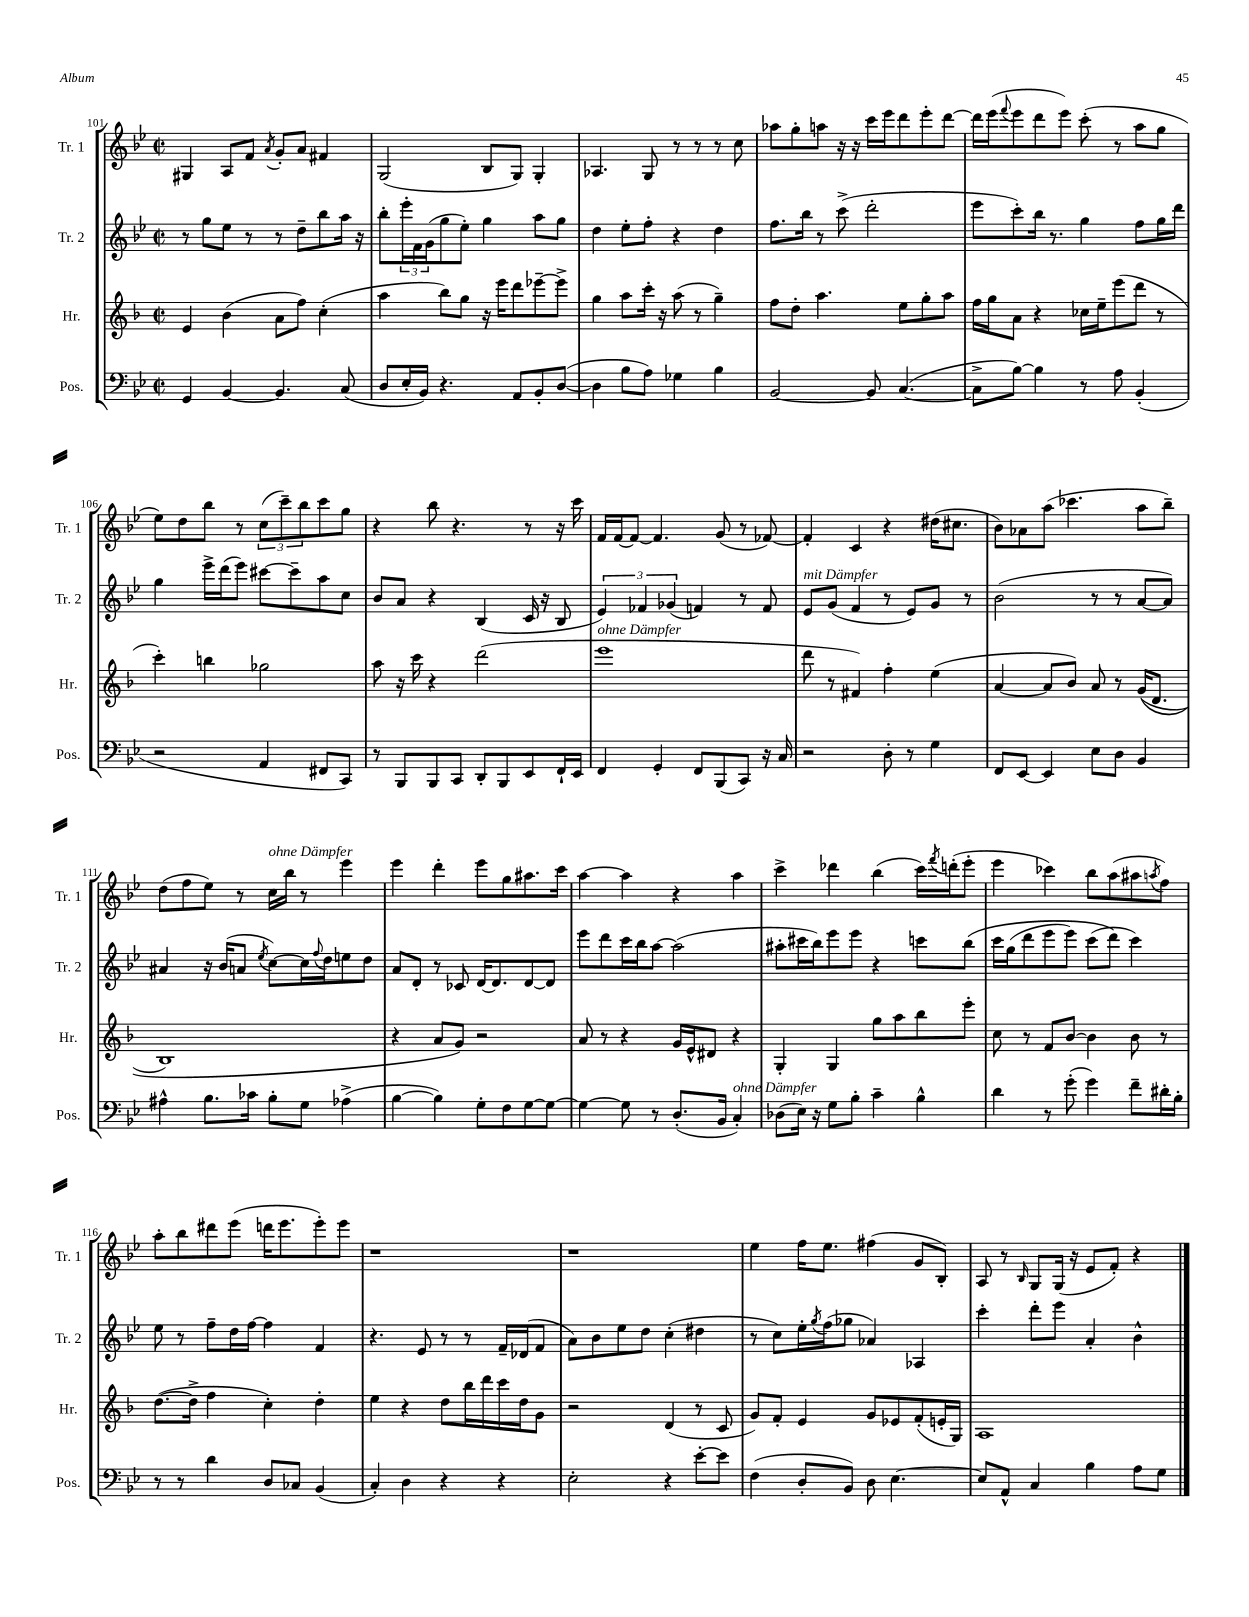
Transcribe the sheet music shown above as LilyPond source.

<<
\new StaffGroup <<
\new Staff = "s0" \with { instrumentName = "Tr. 1" shortInstrumentName = "Tr. 1" } {
    \clef treble \key bes \major \defaultTimeSignature \time 2/2
    gis4 a8 f'8 \acciaccatura { a'8 } g'8-. a'8 fis'4 |
    g2( bes8 g8) g4-. |
    aes4. g8 r8 r8 r8 c''8 |
    aes''8 g''8-. a''8 r16 r16 c'''16 ees'''16 d'''8 ees'''8-. d'''8~ |
    d'''16 ees'''16( \appoggiatura { f'''8 } ees'''8 d'''8 ees'''8) c'''8-.( r8 a''8 g''8 |
    ees''8) d''8 bes''8 r8 \tuplet 3/2 { c''8( c'''8--) bes''8 } c'''8 g''8 |
    r4 bes''8 r4. r8 r16 c'''16 |
    f'16 f'16~ f'8~ f'4. g'8( r8 fes'8~) |
    fes'4-. c'4 r4 dis''16( cis''8. |
    bes'8) aes'8 a''8( ces'''4. a''8 bes''8--) |
    d''8( f''8 ees''8) r8 c''16^\markup { \italic "ohne Dämpfer" } bes''16 r8 ees'''4 |
    ees'''4 d'''4-. ees'''8 g''8 ais''8. c'''16 |
    a''4~ a''4 r4 a''4 |
    c'''4-> des'''4 bes''4( c'''16) \acciaccatura { f'''8 } d'''16-.( ees'''8-. |
    ees'''4 ces'''4) bes''8 a''8( ais''8 \acciaccatura { a''8 } f''8) |
    a''8-. bes''8 dis'''8 ees'''8( d'''16 ees'''8. ees'''8-.) ees'''8 |
    r1 |
    r1 |
    ees''4 f''16 ees''8. fis''4( g'8 bes8-.) |
    a8 r8 \grace { bes16 } g8 g16( r16 ees'8 f'8-.) r4 \bar "|." |
}
\new Staff = "s1" \with { instrumentName = "Tr. 2" shortInstrumentName = "Tr. 2" } {
    \clef treble \key bes \major \defaultTimeSignature \time 2/2
    r8 g''8 ees''8 r8 r8 d''8-- bes''8 a''16 r16 |
    bes''8-. \tuplet 3/2 { ees'''16-. f'16 g'16( } g''8 ees''8-.) g''4 a''8 g''8 |
    d''4 ees''8-. f''8-. r4 d''4 |
    f''8. bes''16 r8 c'''8->( d'''2-. |
    ees'''8 c'''8-.) bes''16 r8. g''4 f''8 g''16 d'''16 |
    g''4 ees'''16-> d'''16( ees'''8) cis'''8~ cis'''8-- a''8 c''8 |
    bes'8 a'8 r4 bes4( c'16 r16 bes8 |
    \tuplet 3/2 { ees'4) fes'4 ges'4( } f'4) r8 f'8 |
    ees'8^\markup { \italic "mit Dämpfer" } g'8( f'4 r8 ees'8) g'8 r8 |
    bes'2( r8 r8 a'8~ a'8) |
    ais'4 r16 bes'16( a'8 \acciaccatura { ees''8 } c''8~) c''16 \appoggiatura { f''8 } d''16 e''8 d''8 |
    a'8 d'8-. r8 ces'8 d'16~ d'8. d'8~ d'8 |
    ees'''8 d'''8 c'''16 bes''16 a''8~ a''2( |
    ais''8-. cis'''16 bes''16) ees'''8 ees'''8 r4 c'''8 bes''8\( |
    c'''16 g''16( d'''8 ees'''8 ees'''8) c'''8( d'''8\) c'''4) |
    ees''8 r8 f''8-- d''16 f''16~ f''4 f'4 |
    r4. ees'8 r8 r8 f'16-- des'16( f'8 |
    a'8) bes'8 ees''8 d''8 c''4-.( dis''4 |
    r8 c''8) ees''16-. \acciaccatura { g''8 } f''16( ges''8 aes'4) aes4 |
    c'''4-. d'''8-. ees'''8 a'4-. bes'4-^ \bar "|." |
}
\new Staff = "s2" \with { instrumentName = "Hr." shortInstrumentName = "Hr." } {
    \clef treble \key f \major \defaultTimeSignature \time 2/2
    e'4 bes'4( a'8 f''8) c''4-.( |
    a''4 bes''8) g''8 r16 e'''16 d'''8 ees'''8~-- ees'''8-> |
    g''4 a''8 c'''16-. r16 a''8( r8 g''4--) |
    f''8 d''8-. a''4. e''8 g''8-. a''8 |
    f''16 g''16 a'8 r4 ces''16 e''16-- e'''8( d'''8 r8 |
    c'''4-.) b''4 ges''2 |
    a''8 r16 c'''16 r4 d'''2( |
    e'''1^\markup { \italic "ohne Dämpfer" } |
    d'''8 r8 fis'4) f''4-. e''4( |
    a'4~ a'8 bes'8) a'8 r8 g'16(\( d'8. |
    bes1) |
    r4 a'8 g'8\) r2 |
    a'8 r8 r4 g'16 e'16-^ dis'8 r4 |
    g4-. g4 g''8 a''8 bes''8 e'''8-. |
    c''8 r8 f'8 bes'8~ bes'4 bes'8 r8 |
    d''8.~( d''16-> f''4 c''4-.) d''4-. |
    e''4 r4 d''8 bes''16 d'''16 c'''16 d''16 g'8 |
    r2 d'4( r8 c'8 |
    g'8) f'8-. e'4 g'8 ees'8 f'8-.( e'16-. g16) |
    a1 \bar "|." |
}
\new Staff = "s3" \with { instrumentName = "Pos." shortInstrumentName = "Pos." } {
    \clef bass \key bes \major \defaultTimeSignature \time 2/2
    g,4 bes,4~ bes,4. c8( |
    d8 ees16-. bes,16) r4. a,8 bes,8-. d8~( |
    d4 bes8 a8) ges4 bes4 |
    bes,2~ bes,8 c4.~( |
    c8-> bes8~) bes4 r8 a8 bes,4-.( |
    r2 a,4 fis,8 c,8) |
    r8 bes,,8 bes,,8 c,8 d,8-. bes,,8 ees,8 f,16-! ees,16 |
    f,4 g,4-. f,8 bes,,8( c,8) r16 c16 |
    r2 d8-. r8 g4 |
    f,8 ees,8~ ees,4 ees8 d8 bes,4 |
    ais4-^ bes8. ces'16 bes8-. g8 aes4->( |
    bes4~ bes4) g8-. f8 g8~ g8~ |
    g4~ g8 r8 d8.-.( bes,16 c4-.^\markup { \italic "ohne Dämpfer" }) |
    des8( ees16) r16 g8 bes8-. c'4-- bes4-^ |
    d'4 r8 g'8-.( g'4) f'8-- dis'16-. bes16-. |
    r8 r8 d'4 d8 ces8 bes,4( |
    c4-.) d4 r4 r4 |
    ees2-. r4 ees'8~-. ees'8 |
    f4( d8-. bes,8) d8 ees4.~ |
    ees8 a,8-^ c4 bes4 a8 g8 \bar "|." |
}
>>
>>
\layout { \context { \Score currentBarNumber = #101 } }
